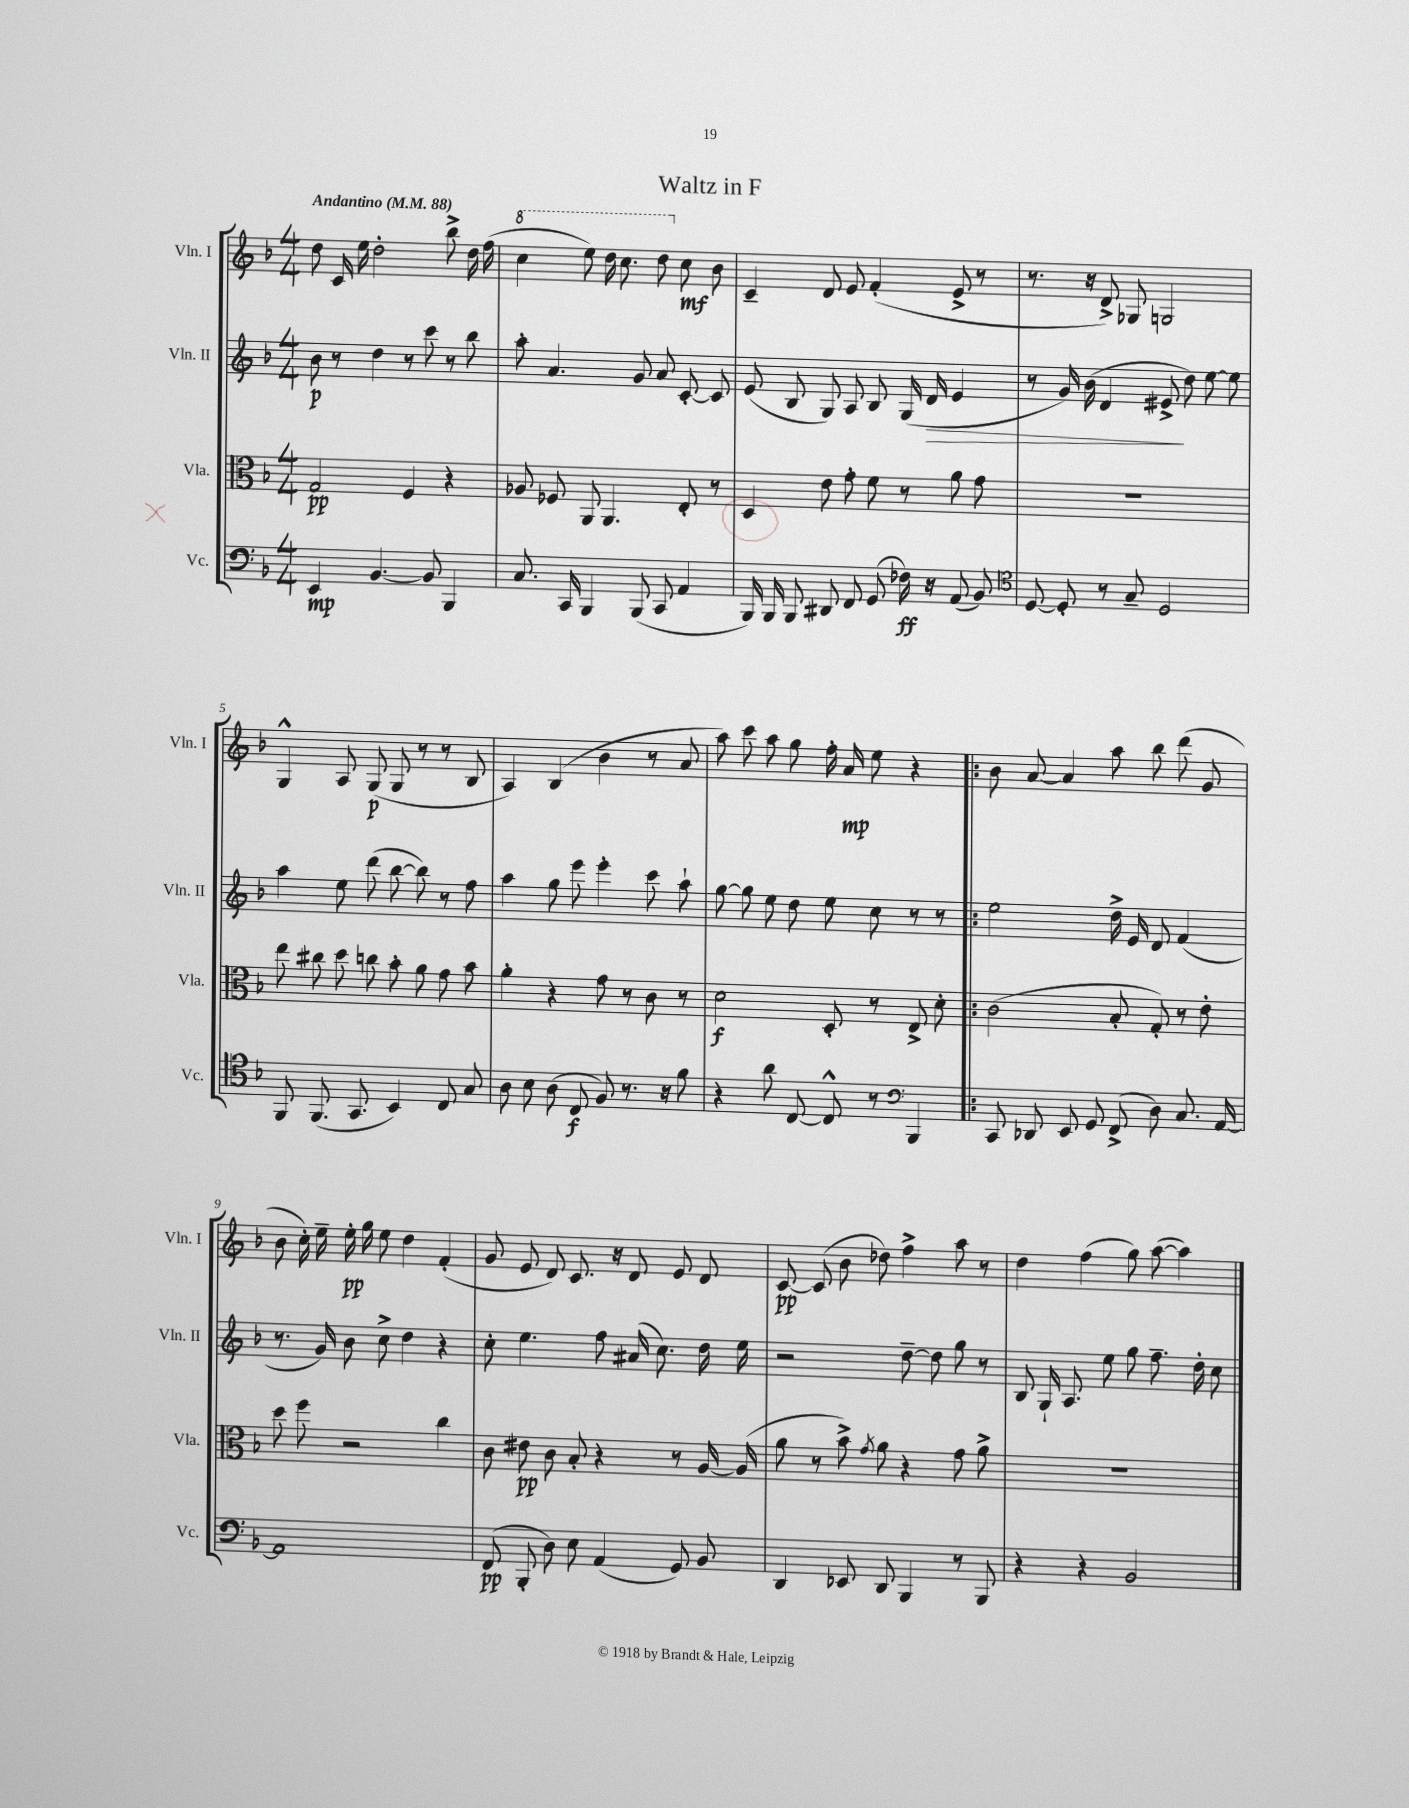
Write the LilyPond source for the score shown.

\header { title = "Waltz in F" }
<<
\new StaffGroup <<
\new Staff = "s0" \with { instrumentName = "Vln. I" shortInstrumentName = "Vln. I" } {
    \clef treble \key f \major \numericTimeSignature \time 4/4 \tempo "Andantino" 4 = 88
    \autoBeamOff d''8 c'16 e''16 d''2-. bes''8-> d''16 f''16( |
    \ottava #1 c'''4 e'''8) d'''16 c'''8. d'''8 \ottava #0 c''8\mf bes'8 |
    c'4-- d'8 e'8 f'4-.( e'8-> r8 |
    r8. r16 d'8->) ges8 g2 |
    g4-^ a8 g8\p( g8 r8 r8 bes8 |
    a4) bes4( bes'4 r8 a'8 |
    a''8) c'''8 a''8 g''8 f''16-. a'16\mp e''8 r4 |
    \bar ".|:" bes'8 a'8~ a'4 a''8 bes''8 d'''8( g'8 |
    bes'8 c''16-.) e''16-- e''16-.\pp g''16 e''8 d''4 f'4-.( |
    g'8 e'8 d'8) c'8. r16 d'8 e'8 d'8 |
    c'8~\pp c'8( bes'8 des''8) f''4-> a''8 r8 |
    d''4 f''4( g''8) a''8~( a''4) \bar "|." |
}
\new Staff = "s1" \with { instrumentName = "Vln. II" shortInstrumentName = "Vln. II" } {
    \clef treble \key f \major \numericTimeSignature \time 4/4
    \autoBeamOff bes'8\p r8 d''4 r8 c'''8 r8 bes''8 |
    a''8-. a'4. g'8 a'8 c'8~-. c'8 |
    e'8( bes8 g8) a8 bes8 g16( d'16\> e'4 |
    r8 g'16) bes'16( d'4 eis'8->\! d''8) e''8~ e''8 |
    a''4 e''8 d'''8( bes''8~ bes''8) r8 f''8 |
    a''4 g''8 e'''8 e'''4-. c'''8 a''8-! |
    g''8~ g''8 e''8 d''8 e''8 c''8 r8 r8 |
    \bar ".|:" e''2 d''16-> e'16 d'8 f'4( |
    r8. g'16) bes'8 c''8-> d''4 r4 |
    c''8-. e''4. f''8 ais'16( c''8.) d''16 e''16 |
    r2 d''8~-- d''8 g''8 r8 |
    bes8 g16-! a8. e''8 g''8 f''8.-- d''16-. c''8 \bar "|." |
}
\new Staff = "s2" \with { instrumentName = "Vla." shortInstrumentName = "Vla." } {
    \clef alto \key f \major \numericTimeSignature \time 4/4
    \autoBeamOff g2\pp f4 r4 |
    aes8 fes8 a,8 a,4. e8-. r8 |
    d4 e'8 g'8-. f'8 r8 a'8 g'8 |
    R1 |
    e''8 cis''8 d''8 c''8 bes'8-. a'8 g'8 bes'8 |
    a'4-. r4 g'8 r8 c'8 r8 |
    d'2\f d8-. r8 e8-> d'8-. |
    \bar ".|:" c'2( bes8-. g8-.) r8 e'8-. |
    d''8 f''8 r2 c''4 |
    c'8 eis'8\pp c'8 bes8-. r4 r8 a16~ a16( |
    a'8 r8 bes'8->) \acciaccatura { g'8 } a'8 r4 g'8 a'8-> |
    R1 \bar "|." |
}
\new Staff = "s3" \with { instrumentName = "Vc." shortInstrumentName = "Vc." } {
    \clef bass \key f \major \numericTimeSignature \time 4/4
    \autoBeamOff e,4\mp bes,4.~ bes,8 bes,,4 |
    c8. c,16 bes,,4 bes,,8( c,8 a,4 |
    bes,,16) bes,,16 bes,,8 dis,8 f,8 g,8( fes16\ff) r16 a,8( bes,8) |
    \clef tenor d8~ d8-. r8 g8-- d2 |
    f,8 f,8.( g,8. bes,4) c8 g8 |
    a8 bes8 a8( c8\f f8) r8. r16 f'8 |
    r4 a'8 c8~ c8-^ r8 \clef bass bes,,4 |
    \bar ".|:" c,8 des,8 e,8 g,8 f,8->( d8) c8. a,16~ |
    a,1 |
    f,8\pp( bes,,8-. d8) e8 a,4( g,8) bes,8 |
    d,4 ees,8 d,8 bes,,4 r8 bes,,8 |
    r4 r4 bes,2 \bar "|." |
}
>>
>>
